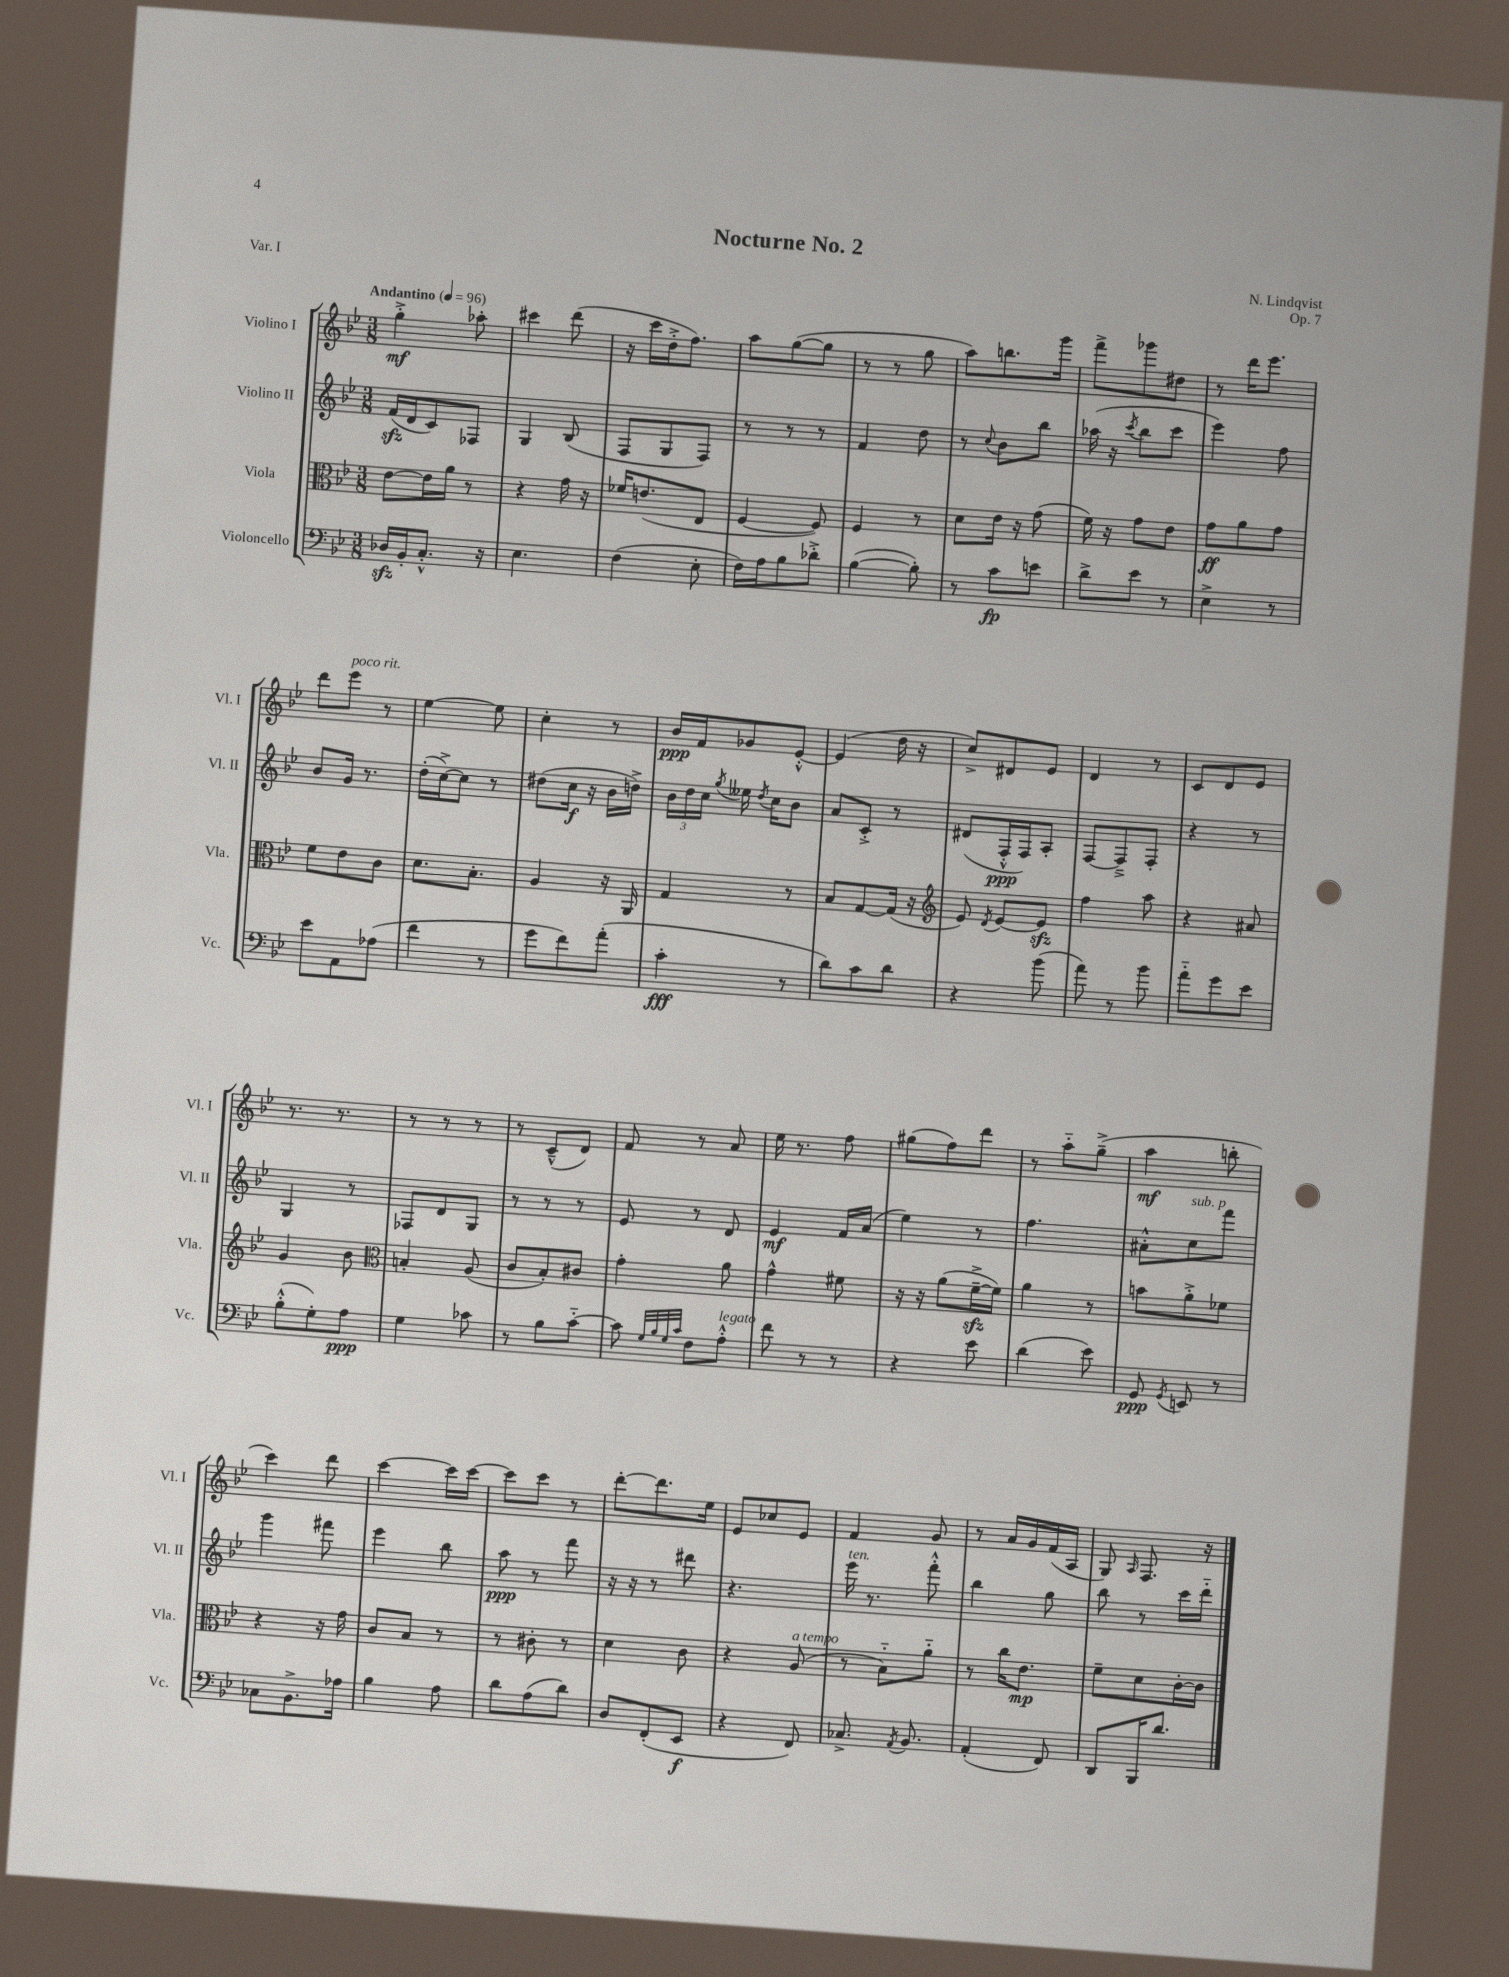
\header { title = "Nocturne No. 2" composer = "N. Lindqvist" opus = "Op. 7" piece = "Var. I" }
<<
\new StaffGroup <<
\new Staff = "s0" \with { instrumentName = "Violino I" shortInstrumentName = "Vl. I" } {
    \clef treble \key bes \major \numericTimeSignature \time 3/8 \tempo "Andantino" 4 = 96
    \autoBeamOff g''4-.->\mf aes''8-. |
    cis'''4 d'''8( |
    r16 c'''16[ d''16-.-> f''8.]) |
    a''8[ g''8~( g''8] |
    r8 r8 g''8 |
    a''8[) b''8. g'''16] |
    f'''8[-> ges'''8 dis''8] |
    r8 d'''16[ ees'''8.] |
    d'''8[ ees'''8]^\markup { \italic "poco rit." } r8 |
    ees''4~ ees''8 |
    c''4-. r8 |
    bes'16[\ppp f'16 ges'8 ees'8]~-.-^ |
    ees'4( d''16 r16 |
    c''8[->) dis'8 ees'8] |
    d'4 r8 |
    c'8[ d'8 ees'8] |
    r8. r8. |
    r8 r8 r8 |
    r8 c'8[---^( d'8]) |
    f'8 r8 a'8 |
    ees''16 r8. f''8 |
    gis''8[( f''8) d'''8] |
    r8 a''8[-_ g''8]--->( |
    a''4\mf b''8-. |
    c'''4) d'''8 |
    c'''4~ c'''16[ c'''16]~ |
    c'''8[ c'''8] r8 |
    d'''8[~-. d'''8. ees''16] |
    ees'8[ ces''8 ees'8] |
    f'4 g'8 |
    r8 a'16[ g'16 f'16( a16] |
    g8) \grace { a16 } f8. r16 \bar "|." |
}
\new Staff = "s1" \with { instrumentName = "Violino II" shortInstrumentName = "Vl. II" } {
    \clef treble \key bes \major \numericTimeSignature \time 3/8
    \autoBeamOff f'16[\sfz( d'16 c'8) fes8] |
    g4 bes8( |
    f8[ g8 f8]) |
    r8 r8 r8 |
    f'4 d''8 |
    r8 \appoggiatura { c''8 } bes'8[ bes''8] |
    aes''16( r16 \acciaccatura { c'''8 } bes''8[ c'''8] |
    ees'''4) f''8 |
    bes'8[ g'16] r8. |
    d''16[-.( c''16~->) c''8] r8 |
    dis''8[( c''16]\f r16 bes'16[ d''16]->) |
    \tuplet 3/2 { bes'16[ d''16 c''16] } \acciaccatura { g''8 } eeses''16 \acciaccatura { d''8 } c''16[ bes'8] |
    a'8[ c'8]-.-> r8 |
    dis'8[( f16-.-^\ppp f16) a8]-. |
    f8[~ f8---> f8]-. |
    r4 r8 |
    g4 r8 |
    fes8[ d'8 g8] |
    r8 r8 r8 |
    ees'8 r8 d'8 |
    ees'4\mf f'16[ a'16]( |
    ees''4) r8 |
    f''4. |
    ais'8[-.-^ c''8^\markup { \italic "sub. p" } f'''8] |
    g'''4 fis'''8 |
    ees'''4 bes''8 |
    a''8\ppp r8 f'''8 |
    r16 r16 r8 dis'''8 |
    r4. |
    ees'''16^\markup { \italic "ten." } r8. f'''8-.-^ |
    bes''4 g''8 |
    bes''8 r8 c'''16[ d'''16]-_ \bar "|." |
}
\new Staff = "s2" \with { instrumentName = "Viola" shortInstrumentName = "Vla." } {
    \clef alto \key bes \major \numericTimeSignature \time 3/8
    \autoBeamOff ees'8[~ ees'16 a'16] r8 |
    r4 g'16 r16 |
    fes'16[ e'8.( ees8] |
    f4~ f8) |
    f4 r8 |
    d'8[ ees'16] r16 g'8( |
    f'16) r16 g'8[ ees'8] |
    g'8[\ff a'8 g'8] |
    f'8[ ees'8 c'8] |
    d'8.[ bes8.]-. |
    a4 r16 a,16 |
    g4 r8 |
    bes8[ g8~ g16]( r16 |
    \clef treble ees'8) \acciaccatura { d'8 } ees'8[~ ees'8]\sfz |
    f''4 a''8 |
    r4 ais'8 |
    g'4 bes'8 |
    \clef alto b4-. a8( |
    c'8[ bes8-.) cis'8] |
    g'4-. a'8 |
    g'4-^ fis'8 |
    r16 r16 a'8[( f'16~--->\sfz f'16]) |
    a'4 r8 |
    b'8[ a'8-.-> fes'8] |
    r4 r16 g'16 |
    c'8[ bes8] r8 |
    r8 cis'8-. r8 |
    d'4 c'8 |
    r4 a8^\markup { \italic "a tempo" }( |
    r8 bes8[-_) a'8]-_ |
    r8 c''16[ ees'8.]\mp |
    f'8[-- d'8 c'16~-. c'16] \bar "|." |
}
\new Staff = "s3" \with { instrumentName = "Violoncello" shortInstrumentName = "Vc." } {
    \clef bass \key bes \major \numericTimeSignature \time 3/8
    \autoBeamOff des16[\sfz bes,16-. c8.]-.-^ r16 |
    ees4. |
    f4( ees8-. |
    f16[) a16 bes8 des'8]-.-> |
    bes4~( bes8-.) |
    r8 c'8[\fp e'8] |
    d'8[-> ees'8] r8 |
    ees4-> r8 |
    ees'8[ a,8 aes8]( |
    f'4 r8 |
    g'8[ f'8) a'8]-.( |
    c'4-.\fff r8 |
    d'8[) c'8 d'8] |
    r4 bes'8( |
    a'8) r8 bes'8 |
    a'8[-_ g'8 ees'8] |
    bes8[-.-^( g8-.) a8]\ppp |
    g4 ces'8 |
    r8 bes8[ c'8]~-_ |
    c'8 \grace { g32[ bes32 g32 c'32] } f8[ a8]-.-^^\markup { \italic "legato" } |
    f'8 r8 r8 |
    r4 ees'8 |
    d'4( ees'8) |
    g,8\ppp \acciaccatura { g,8 } e,8 r8 |
    ces8[ bes,8.-> aes16] |
    bes4 a8 |
    d'8[ a8( d'8]) |
    d8[ f,8-.( ees,8]\f |
    r4 f,8) |
    ces8.-> \acciaccatura { a,8 } bes,8. |
    a,4-.( f,8) |
    d,8[ bes,,16 d'8.] \bar "|." |
}
>>
>>
\layout { \context { \Score \remove "Bar_number_engraver" } }
